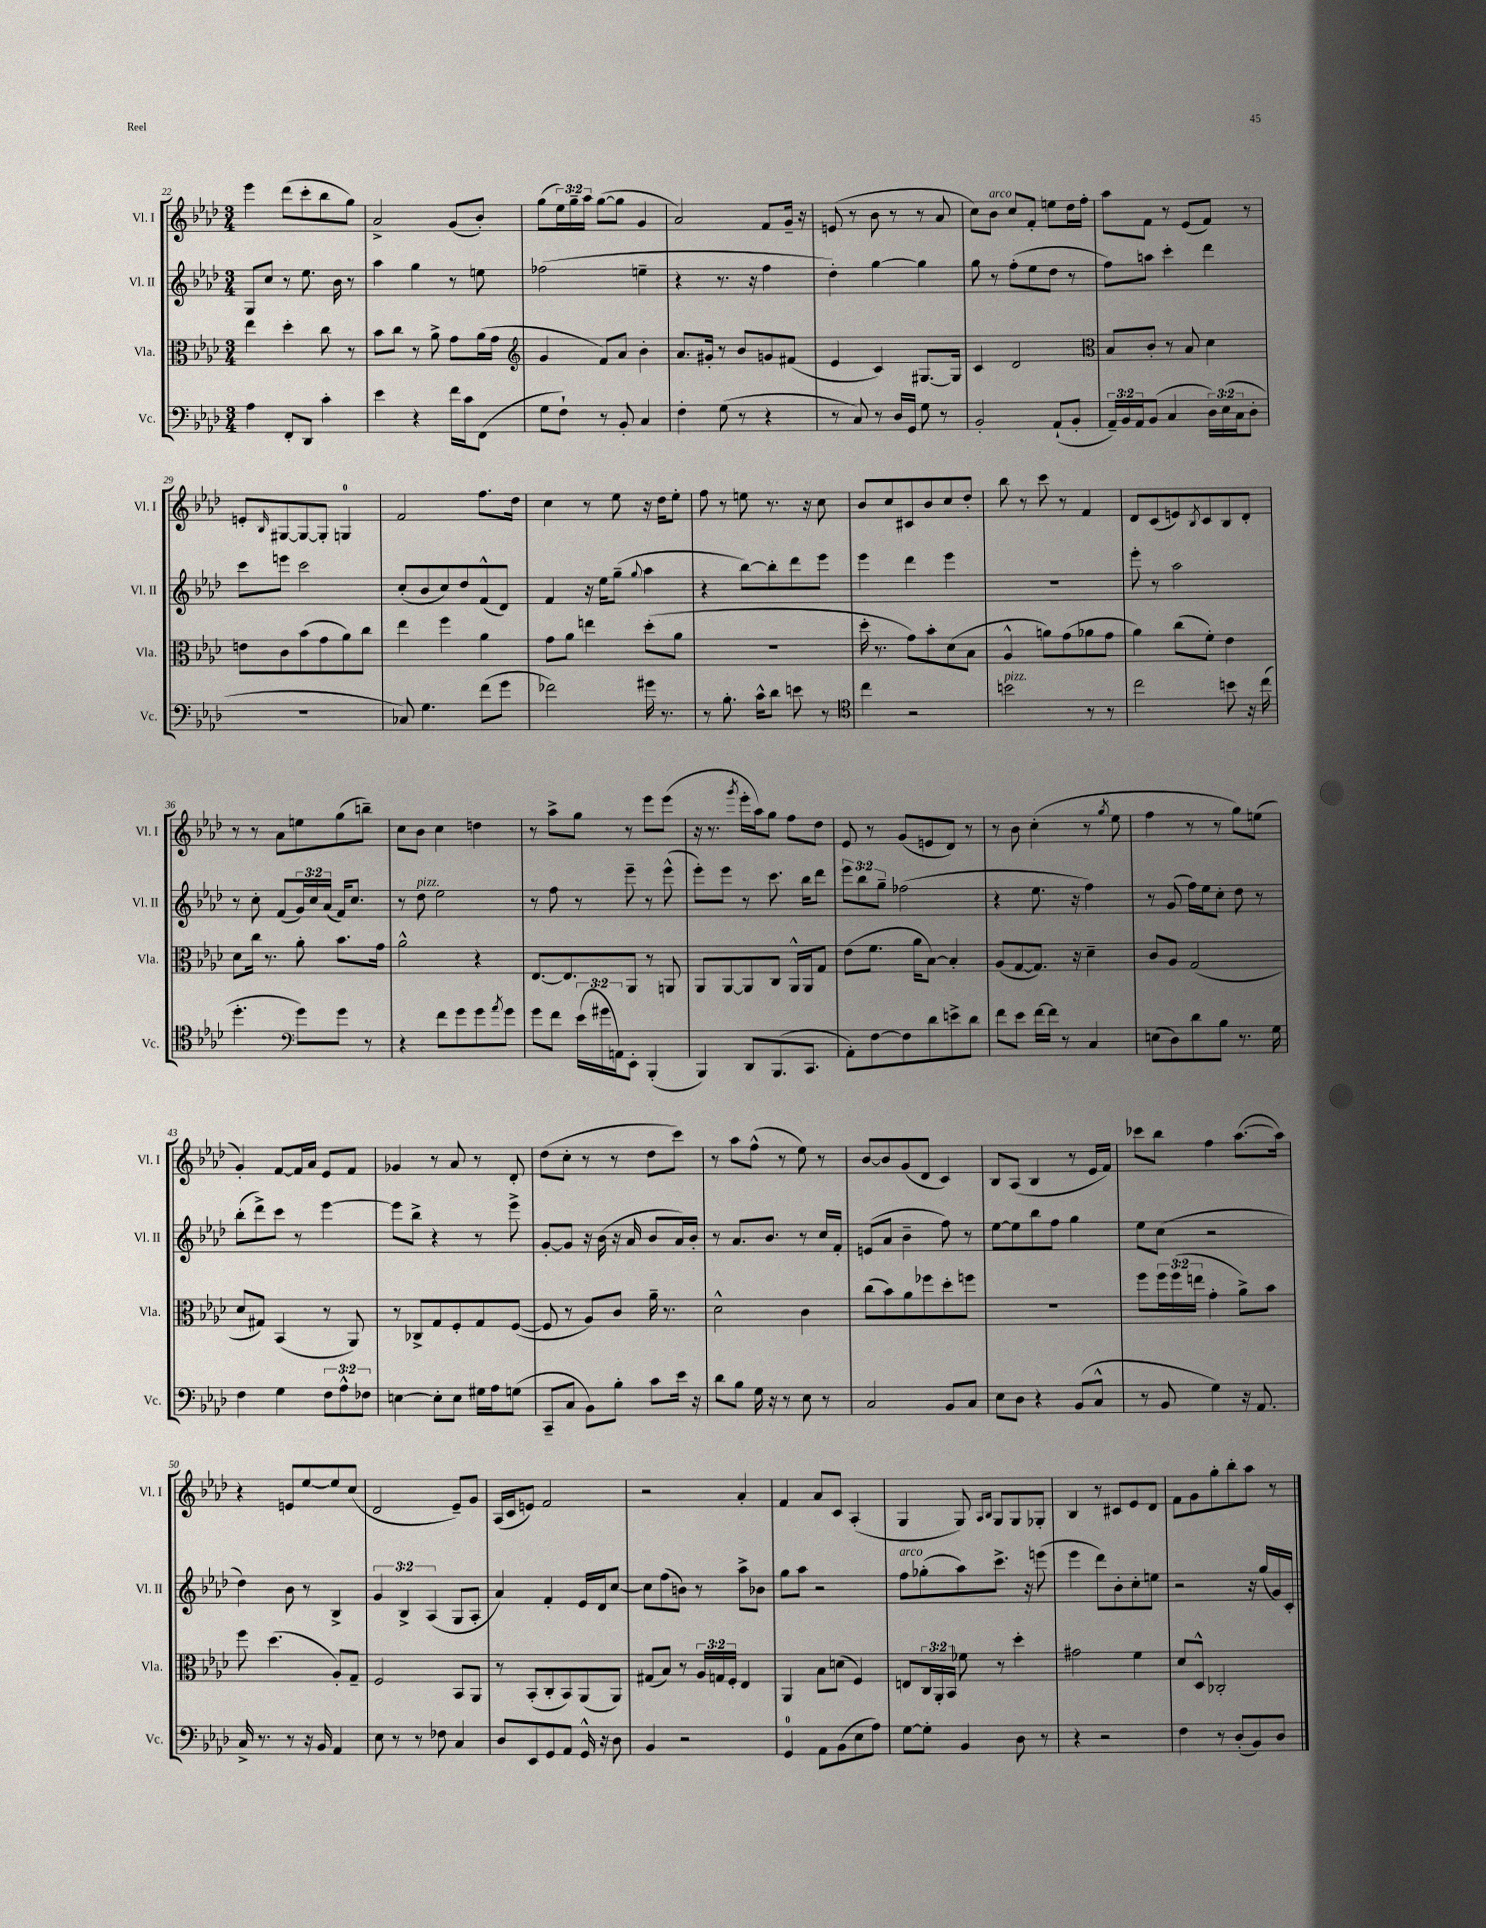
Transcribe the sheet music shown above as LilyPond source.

<<
\new StaffGroup <<
\new Staff = "s0" \with { instrumentName = "Vl. I" shortInstrumentName = "Vl. I" } {
    \clef treble \key aes \major \numericTimeSignature \time 3/4 \override Staff.TupletNumber.text = #tuplet-number::calc-fraction-text
    ees'''4 des'''8( c'''8-. bes''8 g''8) |
    aes'2-> g'8( bes'8-.) |
    g''8( \tuplet 3/2 { ees''16) g''16-- aes''16 } g''8~( g''8 g'4 |
    aes'2) f'8 g'16-- r16 |
    e'8( r8 bes'8 r8 r8 aes'8 |
    c''8) bes'8^\markup { \italic "arco" } c''8 f'8-. e''8 des''16 f''16-. |
    aes''8 f'8 r8 ees'8( f'8) r8 |
    e'8-. \grace { bes16 } gis8~ gis8~ gis8-. g4-0 |
    f'2 f''8. des''16 |
    c''4 r8 ees''8 r16 des''16 ees''8-. |
    f''8 r8 e''8 r8. r16 c''8 |
    bes'8 c''8 cis'8 bes'8 c''8 des''8-. |
    bes''8 r8 c'''8 r8 f'4 |
    des'8 c'8( e'8) \acciaccatura { bes8 } c'8 bes8 des'8-. |
    r8 r8 aes'8 e''8 g''8( b''8--) |
    c''8 bes'8 c''4 d''4 |
    r8 aes''8-> g''8 r8 ees'''8 ees'''8( |
    r16 r8. \acciaccatura { g'''8 } ees'''16-. aes''16) g''8 f''8 des''8 |
    ees'8 r8 g'8( e'8 des'8) r8 |
    r8 bes'8 c''4-.( r8 \acciaccatura { g''8 } ees''8 |
    f''4 r8 r8 g''8) e''8( |
    g'4-.) f'8~ f'16 aes'16 ees'8 f'8 |
    ges'4 r8 aes'8 r8 des'8-. |
    des''8( c''8-. r8 r8 des''8 c'''8) |
    r8 aes''8 f''8-^( r8 ees''8) r8 |
    bes'8~ bes'8 g'8( des'8 c'4) |
    bes8 aes8( bes4 r8 ees'16 f'16) |
    ces'''8 bes''8 f''4 aes''8.~( aes''16) |
    r4 e'8 ees''8~ ees''8 c''8( |
    des'2 ees'8--) g'8 |
    aes16( c'16 e'8) f'2 |
    r2 aes'4-. |
    f'4 aes'8 c'8 aes4-.( |
    g4 g8) \grace { aes16 bes16 } g8 g8 ges8-. |
    bes4 r8 cis'8 ees'8 des'8 |
    f'8 g'8 g''8-. bes''8-. aes''8 r8 \bar "|." |
}
\new Staff = "s1" \with { instrumentName = "Vl. II" shortInstrumentName = "Vl. II" } {
    \clef treble \key aes \major \numericTimeSignature \time 3/4 \override Staff.TupletNumber.text = #tuplet-number::calc-fraction-text
    g8 c''8 r8 ees''8. bes'16 r8 |
    aes''4 g''4 r8 e''8 |
    fes''2( e''4-- |
    r4 r8. r16 f''4 |
    des''4-.) g''4~ g''4 |
    g''8 r8 f''8-.( ees''8 des''8 r8 |
    f''8) a''8 c'''4-. des'''4 |
    c'''8 e'''8 c'''2 |
    c''8-.( bes'8 c''8) des''8 f'8-^( des'8) |
    f'4 r16 ees''16 g''8--( \appoggiatura { g''8 } aes''4 |
    r4 bes''8~) bes''8-. des'''8 ees'''8 |
    ees'''4 des'''4 ees'''4 |
    R2. |
    ees'''8-. r8 aes''2 |
    r8 c''8-. f'8( \tuplet 3/2 { g'16) c''16 aes'16( } f'16) c''8. |
    r8 des''8^\markup { \italic "pizz." } ees''2 |
    r8 f''8 r8 ees'''8-- r8 ees'''8-^( |
    ees'''8-.) ees'''8 r8 c'''8. bes''16 des'''8 |
    \tuplet 3/2 { ees'''8 bes''8 g''8-- } fes''2( |
    r4 ees''8. r16 f''4) |
    r8 g'8( f''16) ees''16 c''8-. des''8 r8 |
    bes''8-.( des'''8->) c'''8 r8 ees'''4~ |
    ees'''8 bes''8-> r4 r8 ees'''8-> |
    g'8~-. g'8 r16 bes'16( r16 aes'16 bes'8 aes'16) bes'16-. |
    r8 aes'8. bes'8. r8 c''16 f'16-. |
    e'8( aes'8 bes'4-- f''8) r8 |
    ees''8~ ees''8 bes''8 f''8 g''4 |
    ees''8 c''8( r2 |
    des''4) bes'8 r8 bes4-> |
    \tuplet 3/2 { g'4 bes4-> aes4( } g8 aes8-. |
    aes'4) f'4-. ees'16 des'16 c''8~ |
    c''8 f''8( b'8) r8 aes''8-> bes'8 |
    g''8 aes''8 r2 |
    f''8^\markup { \italic "arco" } ges''8-.( aes''8) c'''8.-> r16 e'''8( |
    ees'''4 des'''8) bes'8-. c''8-. e''8 |
    r2 r16 g''16( g'16) c'16-. \bar "|." |
}
\new Staff = "s2" \with { instrumentName = "Vla." shortInstrumentName = "Vla." } {
    \clef alto \key aes \major \numericTimeSignature \time 3/4 \override Staff.TupletNumber.text = #tuplet-number::calc-fraction-text
    ees''4 des''4-. c''8 r8 |
    bes'8 c''8 r8 aes'8-> g'8 aes'16( g'16 |
    \clef treble g'4 f'8) aes'8 bes'4-. |
    aes'8. gis'16-. r8 bes'8 g'8 fis'8( |
    ees'4 c'4) gis8.~ gis16 |
    c'4 des'2 |
    \clef alto bes8 c'8-. r8 bes8 des'4 |
    e'8 c'8 bes'8( g'8 aes'8) c''8 |
    ees''4 f''4 aes'4 |
    g'8 aes'8 e''4 des''8-.( aes'8 |
    R2. |
    des''16-. r8. g'8) bes'8-. des'8( bes8 |
    aes4-^ a'8) g'8( aes'8 g'8 |
    aes'4) c''8( f'8-.) ees'4 |
    des'8 c''16 r8. aes'8-. bes'8. g'16 |
    aes'2-^ r4 |
    ees8.~ ees8. aes,8 r8 a,8 |
    aes,8 aes,8~ aes,8 c8 aes,16-^ aes,16 g8 |
    ees'8( f'8. aes'16 bes8~) bes4-. |
    aes8( g8~ g8.) r16 des'4-- |
    c'8 aes8 g2( |
    des'8 gis8) bes,4( r8 aes,8) |
    r8 ces8-> g8 f8-. g8 f8~( |
    f8 r8 aes8) c'8 aes'16-- r8. |
    des'2-^ c'4 |
    c''8( bes'8) aes'8 fes''8 des''8-. f''8 |
    R2. |
    f''8 \tuplet 3/2 { f''16 f''16( e''16 } g'4-. aes'8->) bes'8 |
    f''8 des''4.( aes8-.) g8-- |
    f2 bes,8 aes,8 |
    r8 bes,8-.( c8-. bes,8) aes,8( aes,8) |
    gis8( bes8) r8 \tuplet 3/2 { aes16 g16 f16-. } ees4 |
    aes,4 bes8 d'8( f4) |
    e8 \tuplet 3/2 { c16 aes,16-. bes,16 } fes'8 r8 des''4-. |
    gis'2 f'4 |
    des'8 des8-^ ces2-. \bar "|." |
}
\new Staff = "s3" \with { instrumentName = "Vc." shortInstrumentName = "Vc." } {
    \clef bass \key aes \major \numericTimeSignature \time 3/4 \override Staff.TupletNumber.text = #tuplet-number::calc-fraction-text
    aes4 f,8-. des,8 c'4-. |
    ees'4 r4 f'16 c'16 f,8( |
    g8 f8-!) r8 bes,8-. c4 |
    f4-. g8( r8 r4 |
    r8 c8) r8 des16 g,16 g8 r8 |
    bes,2-. aes,8-!( bes,8-. |
    \tuplet 3/2 { aes,16--) bes,16 aes,16 } bes,8( c4 \tuplet 3/2 { des16) ees16( c16 } des8-. |
    R2. |
    ces8) g4. f'8( g'8 |
    fes'2) gis'16 r8. |
    r8 bes8.-. c'16-^ des'8 e'8 r8 |
    \clef tenor c''4 r2 |
    b'2^\markup { \italic "pizz." } r8 r8 |
    c''2 b'8 r16 c''16( |
    des''4.-. \clef bass g'8) g'8 r8 |
    r4 f'8 g'8 g'8 \acciaccatura { aes'8 } g'8 |
    g'8 f'8 \tuplet 3/2 { ees'16( gis'16 a,16) } ees,8-. bes,,4-.( |
    bes,,4) des,8 bes,,8.( c,8. |
    aes,8-.) f8~ f8 des'8 e'8-> des'8 |
    f'8 ees'8 f'16~ f'16 r8 c4 |
    e8( des8) des'8 bes8 r8. g16 |
    f4 g4 \tuplet 3/2 { f8 aes8-^ fes8 } |
    e4~ e8-. e8 gis16 aes16 g8( |
    c,8-- c8 bes,8) bes8-. c'8 ees'16 r16 |
    des'8 bes8 g16 r16 r8 ees8 r8 |
    c2 bes,8 c8 |
    ees8 des8 r4 bes,8( c8-^ |
    r8 bes,8 g4) r16 aes,8. |
    c16-> r8. r8 r16 bes,16 aes,4 |
    ees8 r8 r8 fes8 c4 |
    des8 ees,8 g,8 aes,8 g,16-^ r16 des8 |
    bes,4 r2 |
    g,4-0 aes,8 bes,8( ees8 aes8) |
    g8~ g8-. bes,4 des8 r8 |
    r4 r2 |
    f4 r8 des8-.( bes,8) des8 \bar "|." |
}
>>
>>
\layout { \context { \Score currentBarNumber = #22 } }
